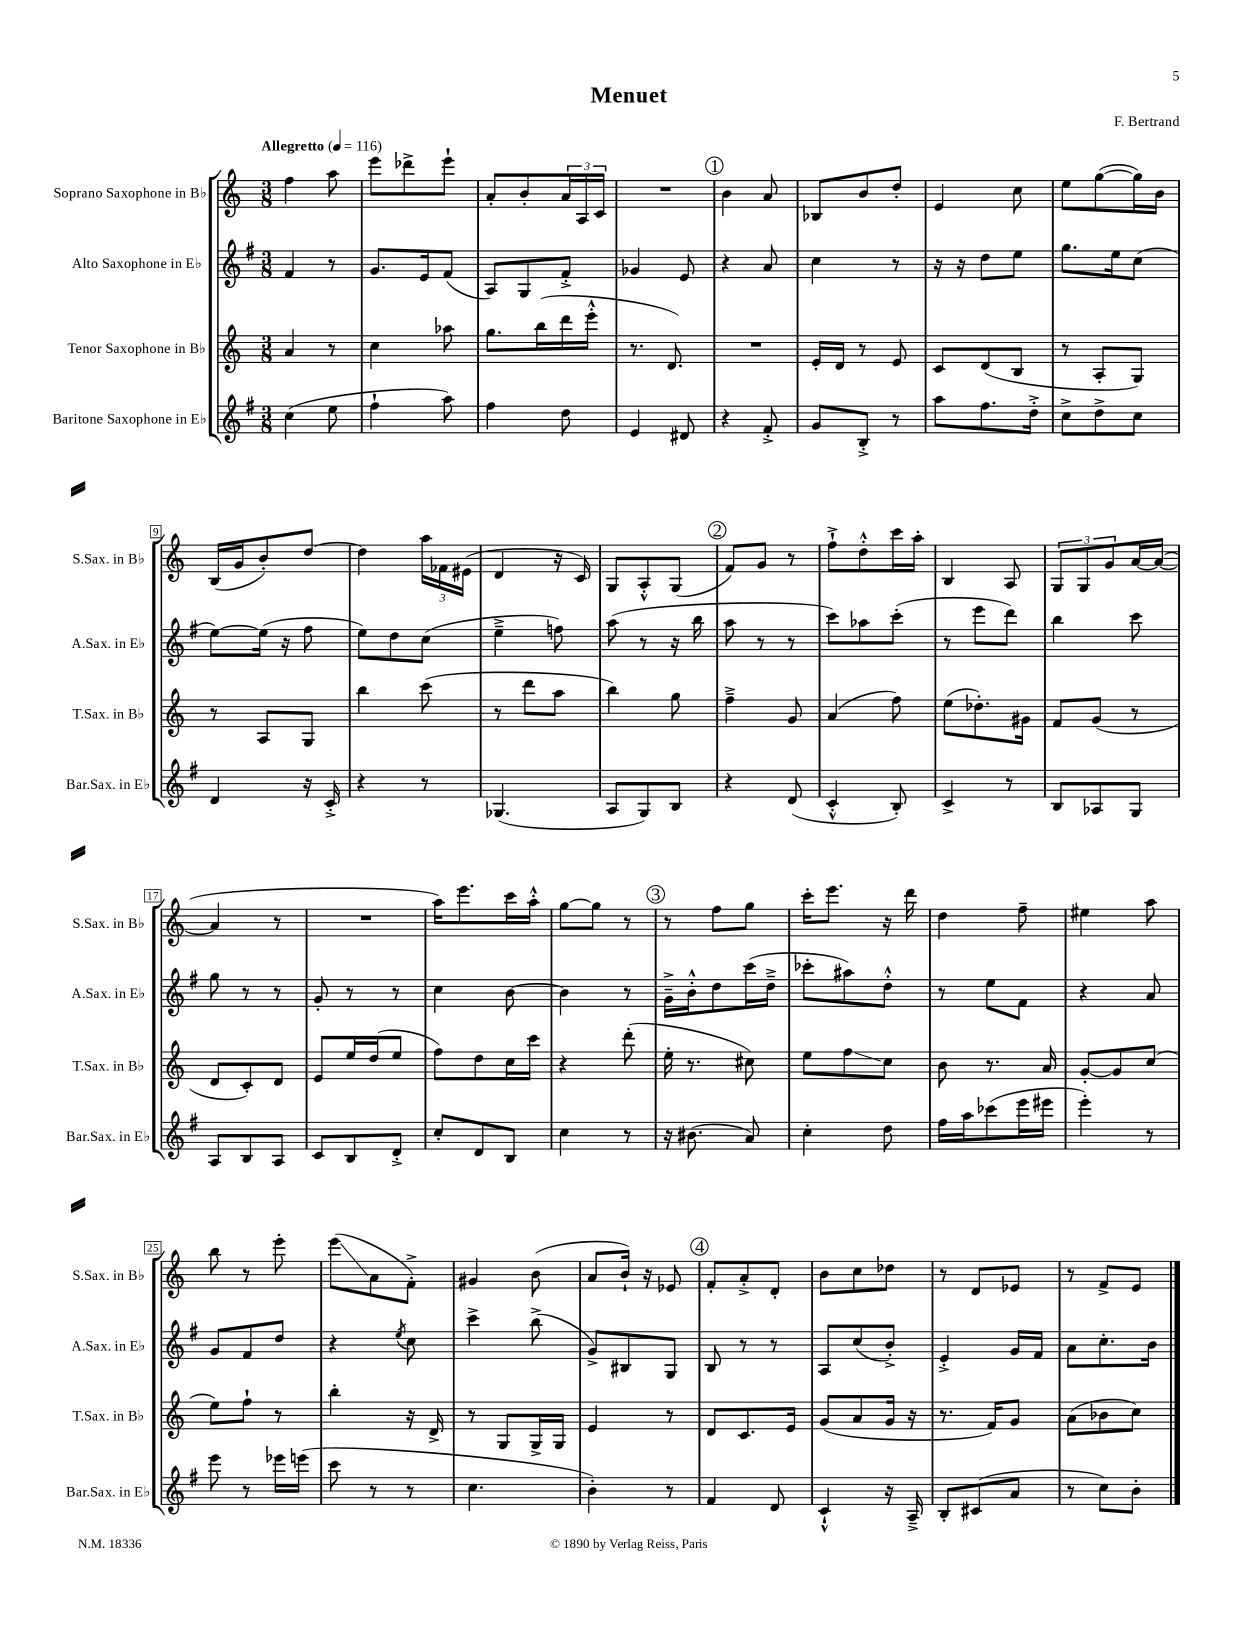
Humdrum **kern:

**kern	**kern	**kern	**kern
*staff4	*staff3	*staff2	*staff1
*clefG2	*clefG2	*clefG2	*clefG2
*k[f#]	*k[]	*k[f#]	*k[]
*M3/8	*M3/8	*M3/8	*M3/8
*MM116	*MM116	*MM116	*MM116
(4cc\	4a/	4f#/	4ff\
8ee\	8r	8r	8aa\
=	=	=	=
4ff#`\	4cc\	8.g/L	8eee\L
.	.	.	8ddd-^\
.	.	16e/k	.
8aa\)	8aa-\	(8f#/J	8eee`\J
=	=	=	=
4ff#\	8.gg\L	8A/L)	8a'/L
.	.	8G/	8b'/
.	(16bb\L	.	.
8dd\	16ddd\	8f#'^/J	24a/L
.	.	.	24A/
.	16eee'^^\JJ	.	.
.	.	.	24c/JJ
=	=	=	=
4e/	8.r	4g-/	4.r
.	8.d/)	.	.
8d#/	.	8e/	.
=	=	=	=
4r	4.r	4r	4b\
8f#'^/	.	8a/	8a/
=	=	=	=
8g/L	16e'/LL	4cc\	8B-/L
.	16d/JJ	.	.
8B'^/J	8r	.	8b/
8r	8e/	8r	8dd'/J
=	=	=	=
8aa\L	8c/L	16r	4e/
.	.	16r	.
8.ff#\	(8d/	8dd\L	.
.	8B/J	8ee\J	8cc\
16dd'^\Jk	.	.	.
=	=	=	=
8cc^\L	8r	8.gg\L	8ee\L
8dd^\	8A'/L	.	([8gg\
.	.	16ee\k	.
8cc\J	8G/J)	(8cc\J	16gg\]L)
.	.	.	16b\JJ
=	=	=	=
4d/	8r	[8ee\L)	(16B/LL
.	.	.	16g/J
.	8A/L	(16ee\]Jk	8b'/)
.	.	16r	.
16r	8G/J	8ff#\	[8dd/J
16c'^/	.	.	.
=	=	=	=
4r	4bb\	8ee\L)	4dd\]
.	.	8dd\	.
8r	(8ccc\	(8cc\J	24aa\LL
.	.	.	24f-\
.	.	.	(24e#\JJ
=	=	=	=
(4.G-/	8r	4ee~^\	4d/
.	8ddd\L	.	.
.	8aa\J	8ff\)	16r
.	.	.	16c/)
=	=	=	=
8A/L	4bb\)	(8aa\	8G/L
8G/)	.	8r	8A'^^/
8B/J	8gg\	16r	(8G/J
.	.	16bb\	.
=	=	=	=
4r	4ff~^\	8aa\	8f/L)
.	.	8r	8g/J
(8d/	8g/	8r	8r
=	=	=	=
4c'^^/	(4a/	8ccc\L)	8ff`^\L
.	.	8aa-\	8dd'^^\
8B'/)	8ff\)	(8ccc'\J	16ccc\L
.	.	.	16aa'\JJ
=	=	=	=
4c^/	(8ee\L	8r	4B/
.	8.dd-'\)	8eee\L	.
8r	.	8ddd\J)	8A/
.	16g#\Jk	.	.
=	=	=	=
8B/L	8f/L	4bb\	12G/L
.	.	.	12G/
8A-/	(8g/J	.	.
.	.	.	12g/
8G/J	8r	8ccc\	[16a/L
.	.	.	(16a/_JJ
=	=	=	=
8A/L	8d/L	8gg\	4a/]
8B/	8c'/)	8r	.
8A/J	8d/J	8r	8r
=	=	=	=
8c/L	8e/L	8g'/	4.r
8B/	16ee/L	8r	.
.	(16dd/J	.	.
8d'^/J	8ee/J	8r	.
=	=	=	=
8cc'/L	8ff\L)	4cc\	16aa\LK)
.	.	.	8.eee\
8d/	8dd\	.	.
8B/J	16cc\L	[8b\	16ccc\L
.	16ccc\JJ	.	16aa'^^\JJ
=	=	=	=
4cc\	4r	4b\]	[8gg\L
.	.	.	8gg\]J
8r	(8ddd'\	8r	8r
=	=	=	=
16r	16ee'\	16g~^\LL	8r
(8.b#\	8.r	16b'^^\J	.
.	.	8dd\	8ff\L
8a/)	8cc#\)	(16ccc\L	8gg\J
.	.	16dd~^\JJ	.
=	=	=	=
4cc'\	8ee\L	8ccc-'\L	16ccc'\LK
.	.	.	8.eee\J
.	8ff\	8aa#\)	.
8dd\	8cc\J	8dd'^^\J	16r
.	.	.	16ddd\
=	=	=	=
16ff#\LL	8b\	8r	4dd\
16aa\J	.	.	.
(8ccc-\	8.r	8ee\L	.
16eee\L	.	8f#\J	8ff~\
16eee#\JJ	16a/	.	.
=	=	=	=
4eee'\)	[8g'/L	4r	4ee#\
.	8g/]	.	.
8r	(8cc/J	8a/	8aa\
=	=	=	=
8eee\	8ee\L)	8g/L	8bb\
8r	8ff`\J	8f#/	8r
16eee-\LL	8r	8dd/J	8eee'\
(16eee\JJ	.	.	.
=	=	=	=
8ccc\	4bb'\	4r	(8eee\L
8r	.	.	8a\
.	.	8qee/	.
8r	16r	8cc\	8f'^\J)
.	16d^/	.	.
=	=	=	=
4.cc\	8r	4ccc^\	4g#/
.	8G/L	.	.
.	16G^/L	(8bb^\	(8b\
.	16G/JJ	.	.
=	=	=	=
4b'\)	4e/	8g^/L)	8a/L
.	.	8B#/	16b`/Jk)
.	.	.	16r
8r	8r	8G/J	8e-/
=	=	=	=
4f#/	8d/L	8B/	8f'/L
.	8.c/	8r	8a'^/
8d/	.	8r	8d'/J
.	16e/Jk	.	.
=	=	=	=
4c`^^/	(8g/L	8A/L	8b\L
.	8a/	(8cc/	8cc\
16r	16g/Jk	8b'^/J)	8dd-\J
16A~^/	16r	.	.
=	=	=	=
8B'/L	8.r	4e'^/	8r
(8c#/	.	.	8d/L
.	16f/LK)	.	.
8a/J	8g/J	16g/LL	8e-/J
.	.	16f#/JJ	.
=	=	=	=
8r	(8a\L	8a\L	8r
8cc\L)	8b-\	8.cc'\	8f^/L
8b'\J	8cc\J)	.	8e/J
.	.	16b\Jk	.
==	==	==	==
*-	*-	*-	*-
